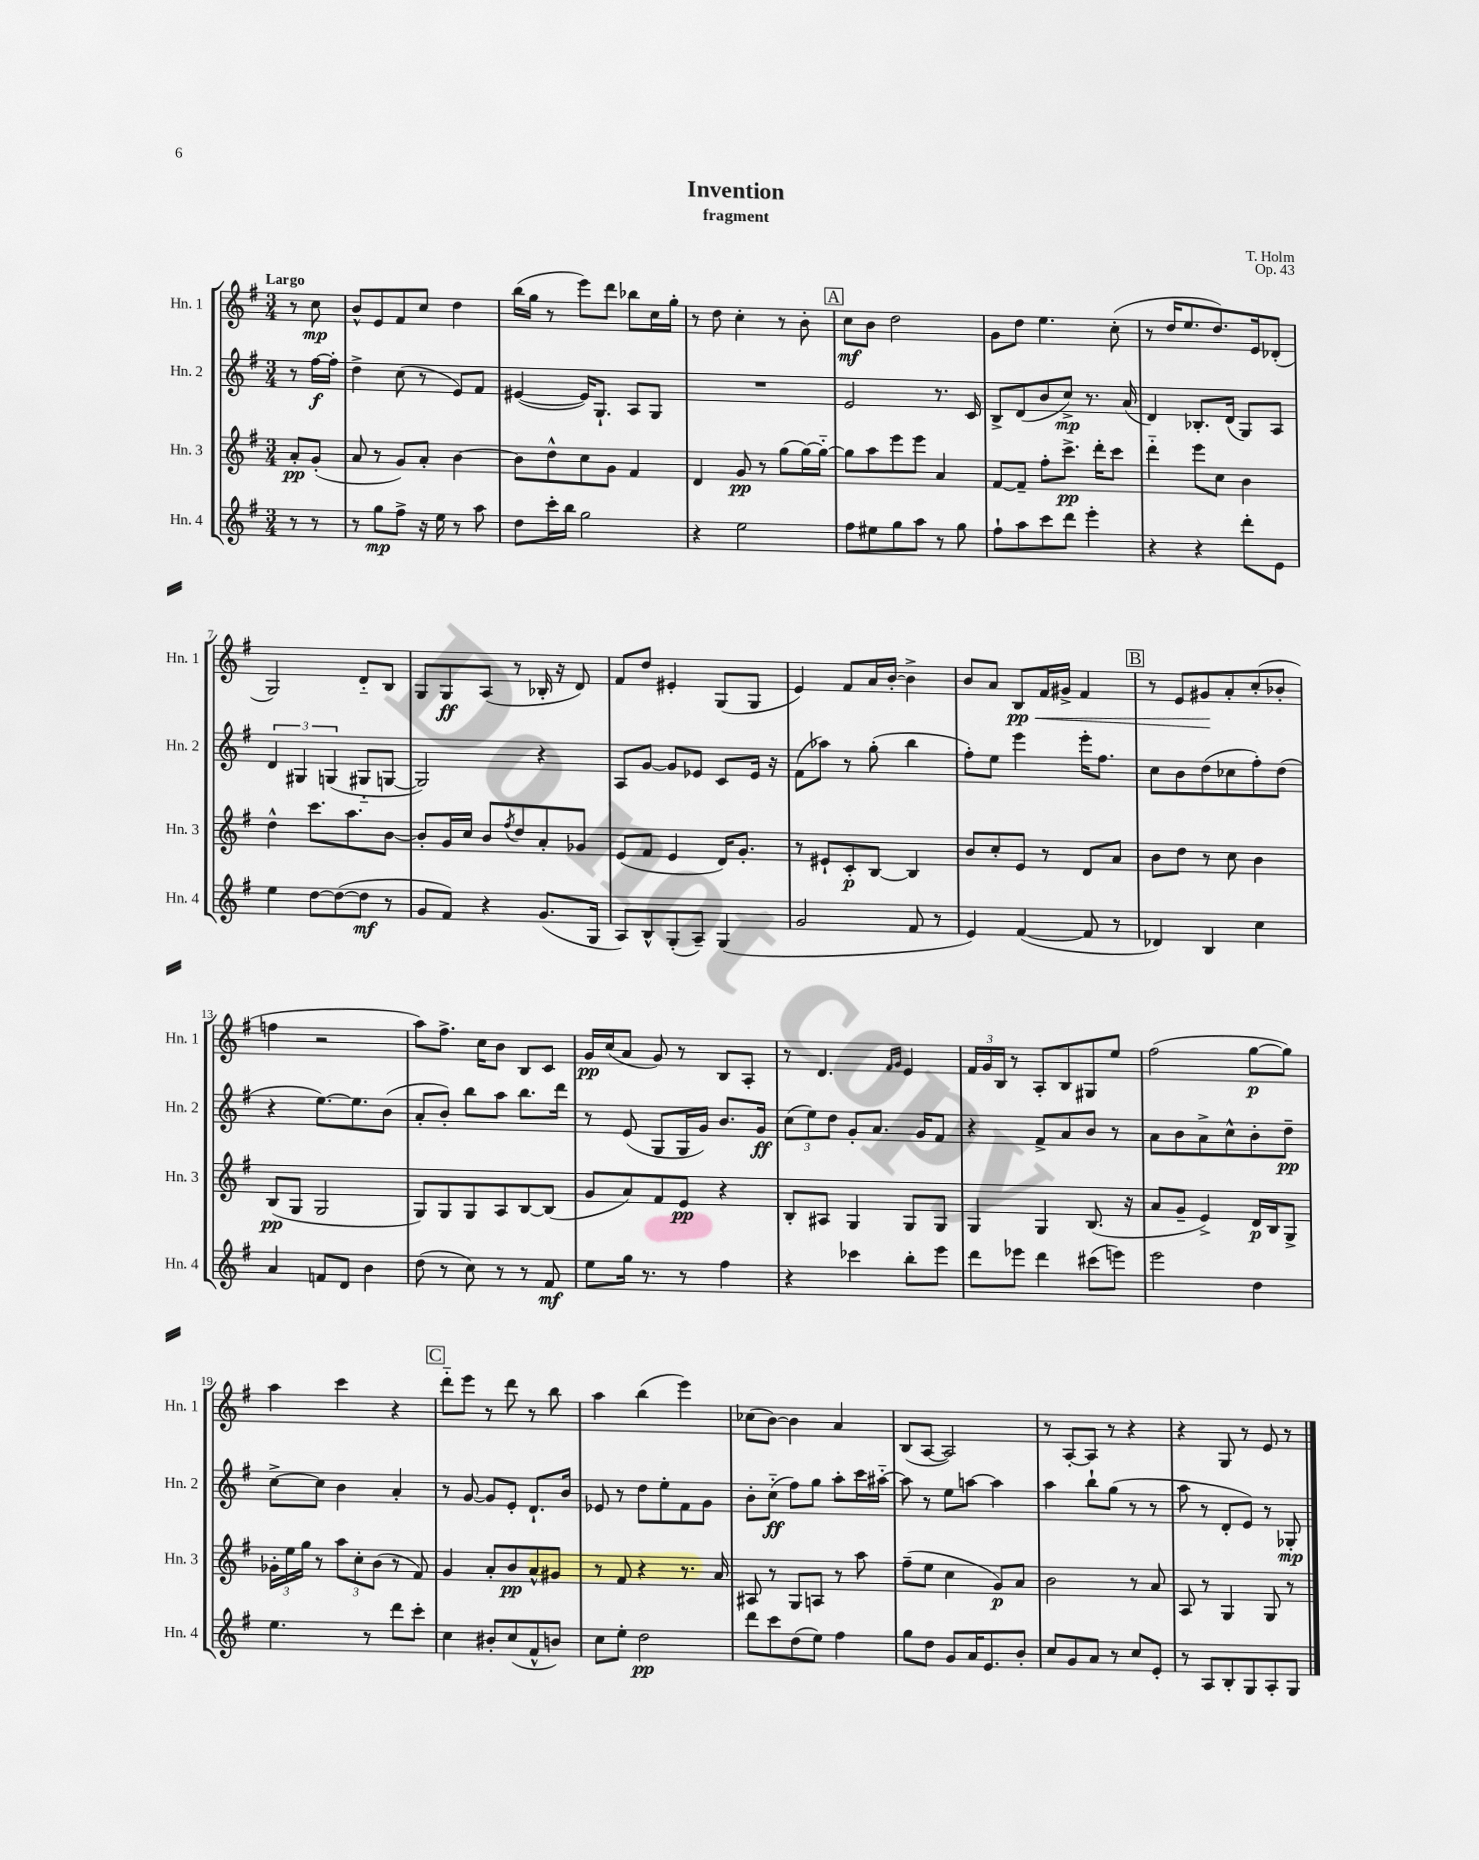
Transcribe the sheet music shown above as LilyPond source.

\header { title = "Invention" composer = "T. Holm" subtitle = "fragment" opus = "Op. 43" }
<<
\new StaffGroup <<
\new Staff = "s0" \with { instrumentName = "Hn. 1" shortInstrumentName = "Hn. 1" } {
    \clef treble \key g \major \numericTimeSignature \time 3/4 \partial 4 \tempo "Largo"
    r8 c''8\mp |
    b'8-^ e'8 fis'8 c''8 d''4 |
    b''16( g''16 r8 e'''8) d'''8 bes''8 c''16 g''16-. |
    r8 d''8 c''4-. r8 b'8-. |
    \mark \markup { \box "A" } c''8\mf b'8 d''2 |
    g'8 d''8 e''4. c''8-.( |
    r8 d''16 e''8. d''8.) e'16 des'8-.( |
    g2) d'8-_ b8 |
    g8 g8\ff a8( r8 bes16-. r16 d'8) |
    fis'8 d''8 eis'4-. g8( g8 |
    e'4) fis'8 a'16 b'16~-. b'4-> |
    b'8 a'8 b8\pp\< fis'16 gis'16-> fis'4 |
    \mark \markup { \box "B" } r8 e'8 gis'8\! a'8-. c''8-.( bes'8-. |
    f''4 r2 |
    a''8) fis''8.-> c''16 b'8 b8 c'8 |
    g'16\pp c''16( a'8 g'8) r8 b8 a8-. |
    r8 d'4. \grace { fis'16 g'16 } e'4 |
    \tuplet 3/2 { fis'16 g'16 b16 } r8 a8-. b8 gis8 e''8 |
    fis''2( g''8~\p g''8) |
    a''4 c'''4 r4 |
    \mark \markup { \box "C" } d'''8-_ e'''8 r8 d'''8 r8 b''8 |
    a''4 b''4( e'''4) |
    ces''8( b'8~) b'4 a'4 |
    b8( a8~ a2) |
    r8 a8~-. a8 r8 r4 |
    r4 g8 r8 e'8 r8 \bar "|." |
}
\new Staff = "s1" \with { instrumentName = "Hn. 2" shortInstrumentName = "Hn. 2" } {
    \clef treble \key g \major \numericTimeSignature \time 3/4 \partial 4
    r8 fis''16~\f fis''16-. |
    d''4-> c''8( r8 e'8) fis'8 |
    eis'4~( eis'16) g8.-! a8 g8 |
    R2. |
    \mark \markup { \box "A" } e'2 r8. c'16 |
    b8-> d'8( b'8 c''8->\mp) r8. a'16( |
    d'4) bes8.-. d'16( g8) a8 |
    \tuplet 3/2 { d'4 gis4 g4( } gis8-_ g8~ |
    g2) r4 |
    a8 g'8~ g'8 ees'8 c'8 ees'16 r16 |
    fis'8( aes''8) r8 g''8-.( b''4 |
    fis''8-.) e''8 e'''4 e'''16-. fis''8. |
    \mark \markup { \box "B" } c''8 b'8 d''8( ces''8 fis''8-.) d''8( |
    r4 e''8.~) e''8. b'8( |
    a'8-. b'8-.) b''8 a''8 b''8. d'''16 |
    r8 e'8( g8 g16 g'16) b'8. g'16\ff |
    \tuplet 3/2 { c''8( e''8) d''8 } g'8-. a'8. g'16 fis'8 |
    r4 fis'8-> a'8 b'8 r8 |
    a'8 b'8 a'8-> c''8-^ b'8-. d''8--\pp |
    c''8~-> c''8 b'4 a'4-. |
    \mark \markup { \box "C" } r8 g'8~ g'8 e'8-. d'8.-! b'16 |
    ees'8 r8 d''8 e''8-. fis'8 g'8 |
    b'8-. c''8-_\ff( fis''8) g''8 a''8-. c'''16 ais''16~-_ |
    ais''8 r8 e''8 a''8~ a''4 |
    a''4 b''8-! g''8( r8 r8 |
    a''8 r8 d'8-. e'8) r8 ges8-.\mp \bar "|." |
}
\new Staff = "s2" \with { instrumentName = "Hn. 3" shortInstrumentName = "Hn. 3" } {
    \clef treble \key g \major \numericTimeSignature \time 3/4 \partial 4
    a'8-.\pp g'8-.( |
    a'8 r8 g'8) a'8-. b'4~ |
    b'8 d''8-^ c''8 g'8 fis'4 |
    d'4 g'8\pp r8 g''8( g''16~) g''16~-_ |
    \mark \markup { \box "A" } g''8 a''8 e'''8 e'''8 a'4 |
    fis'8~ fis'8-- fis''8-. c'''8.->\pp d'''16-. c'''8 |
    d'''4-_ e'''8 c''8 b'4 |
    d''4-^ c'''8. a''8. b'8~ |
    b'8-. g'16 c''16 b'8 \acciaccatura { fis''8 } d''8 a'8-. ges'8 |
    e'8( fis'8 e'4 d'16) g'8.-. |
    r8 eis'8-! c'8-.\p b8~ b4 |
    b'8 c''8-. e'8 r8 d'8 a'8 |
    \mark \markup { \box "B" } b'8 d''8 r8 c''8 b'4 |
    b8\pp( g8 g2 |
    g8) g8 g8 a8 b8~ b8( |
    g'8 a'8) fis'8 e'8\pp r4 |
    b8-. ais8 g4 g8 g8 |
    g4 g4 b8.( r16 |
    a'8 g'8-- e'4->) d'16\p b16 g8-> |
    \tuplet 3/2 { ges'16-. e''16 g''16 } r8 \tuplet 3/2 { a''8 c''8-. b'8( } r8 fis'8) |
    \mark \markup { \box "C" } g'4 a'8-. b'8\pp a'8-^ gis'8 |
    r8 fis'8 r4 r8. a'16 |
    ais8 r8 g8 a8 r8 a''8 |
    fis''8--( e''8 c''4 g'8\p) a'8 |
    b'2 r8 a'8 |
    a8 r8 g4 g8 r8 \bar "|." |
}
\new Staff = "s3" \with { instrumentName = "Hn. 4" shortInstrumentName = "Hn. 4" } {
    \clef treble \key g \major \numericTimeSignature \time 3/4 \partial 4
    r8 r8 |
    r8 g''8\mp fis''8-> r16 e''16 r8 a''8 |
    d''8 c'''16-. b''16 g''2 |
    r4 e''2 |
    \mark \markup { \box "A" } fis''8 eis''8 g''8 a''8 r8 g''8 |
    fis''8-! a''8 c'''8 d'''8 e'''4-. |
    r4 r4 d'''8-. e'8 |
    e''4 d''8~ d''8~( d''8\mf r8 |
    g'8 fis'8) r4 g'8.( g16 |
    a8) b8-^ g8-.( a8--) g4( |
    g'2 fis'8 r8 |
    e'4) fis'4~( fis'8 r8 |
    \mark \markup { \box "B" } des'4) b4 c''4 |
    a'4 f'8 d'8 b'4 |
    d''8( r8 c''8) r8 r8 fis'8\mf |
    e''8 g''16 r8. r8 fis''4 |
    r4 ces'''4 b''8-. e'''8 |
    d'''8 ees'''8 d'''4 cis'''8( e'''8) |
    e'''2 d''4 |
    e''4. r8 d'''8 c'''8-. |
    \mark \markup { \box "C" } c''4 bis'8-. c''8( fis'8-^ b'8) |
    c''8 e''8-. d''2\pp |
    d'''8 c'''8 d''8( e''8) fis''4 |
    g''8 d''8 g'8 a'16 e'8. b'8-. |
    c''8 g'8 a'8 r8 c''8 e'8-. |
    r8 a8 b8-. g8 a8-. g8 \bar "|." |
}
>>
>>
